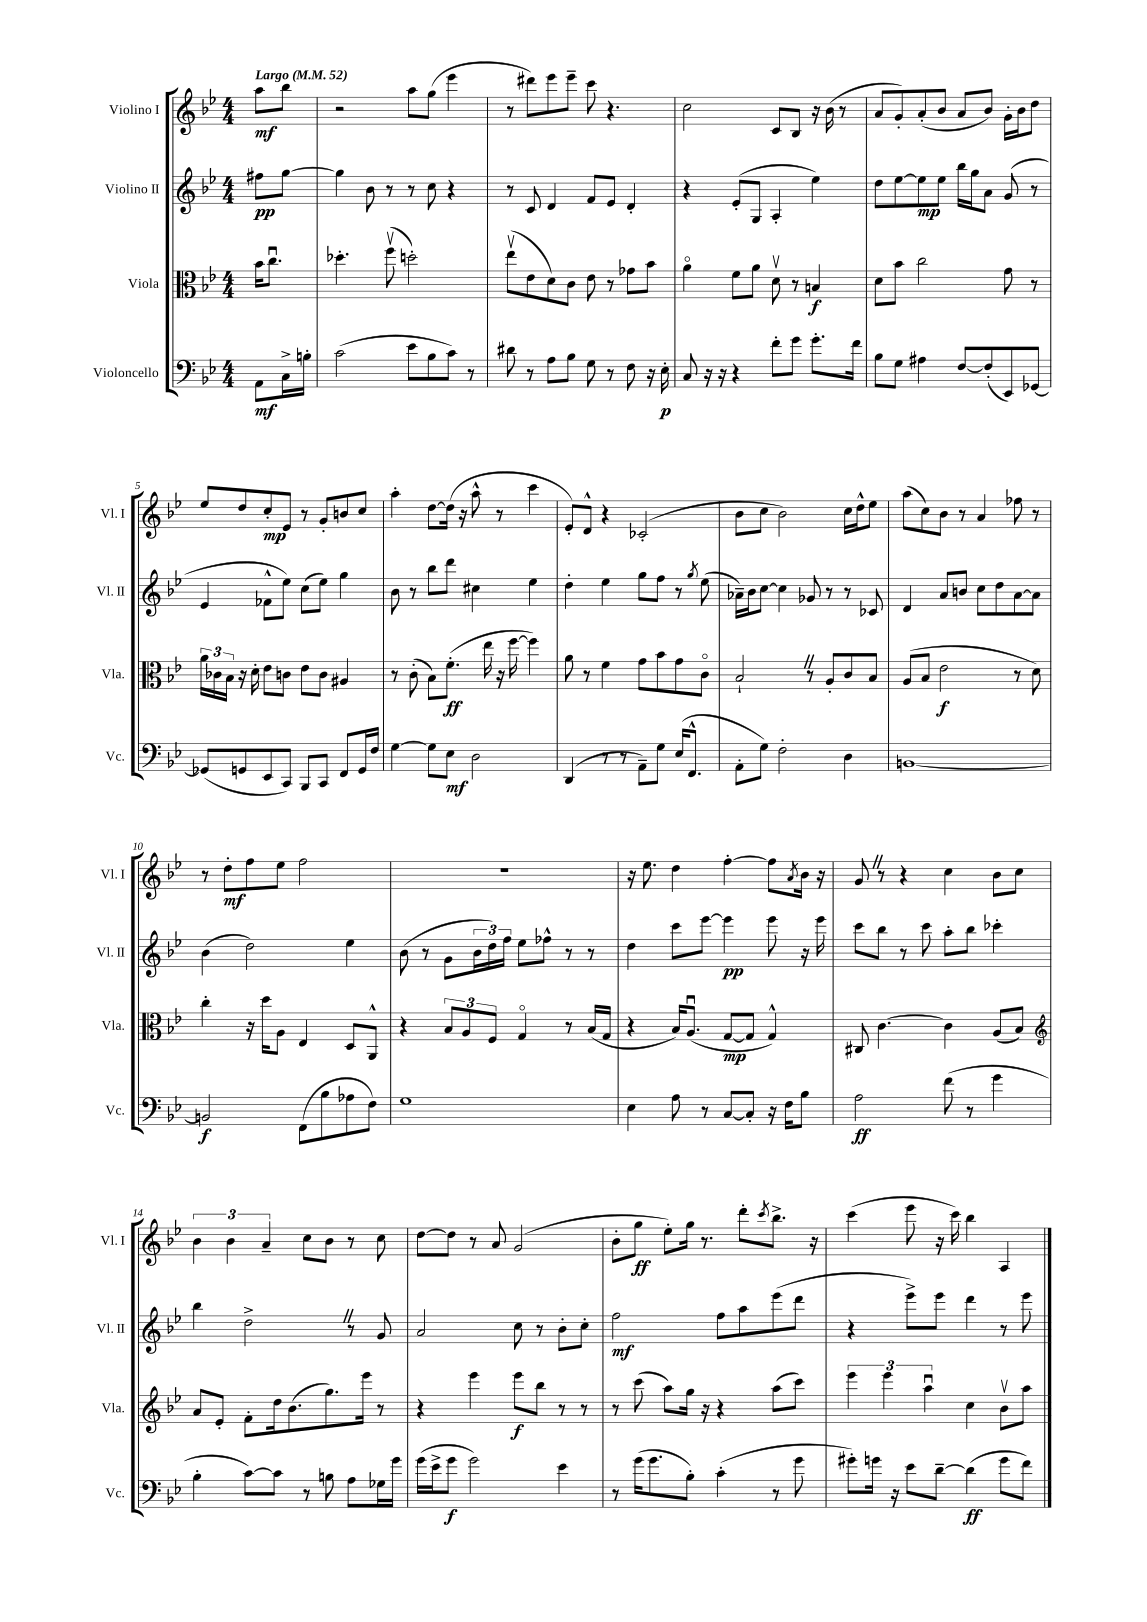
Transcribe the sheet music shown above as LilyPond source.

<<
\new StaffGroup <<
\new Staff = "s0" \with { instrumentName = "Violino I" shortInstrumentName = "Vl. I" } {
    \clef treble \key bes \major \numericTimeSignature \time 4/4 \partial 4 \tempo "Largo" 4 = 52
    a''8\mf bes''8 |
    r2 a''8 g''8( ees'''4 |
    r8 dis'''8) ees'''8 ees'''8-- c'''8 r4. |
    c''2 c'8 bes8 r16 bes'16( r8 |
    a'8 g'8-.) a'8-.( bes'8 a'8 bes'8) g'16-. bes'16 d''8 |
    ees''8 d''8 c''8-.\mp ees'8 r8 g'8-. b'8 c''8 |
    a''4-. d''8~ d''16( r16 a''8-^ r8 c'''4 |
    ees'8-.) d'8-^ r4 ces'2-.( |
    bes'8 c''8 bes'2) c''16 d''16-^ ees''8 |
    a''8( c''8) bes'8 r8 a'4 fes''8 r8 |
    r8 d''8-.\mf f''8 ees''8 f''2 |
    R1 |
    r16 ees''8. d''4 f''4~-. f''8 \acciaccatura { a'8 } bes'16 r16 |
    g'8 \once \override BreathingSign.text = \markup { \musicglyph "scripts.caesura.straight" } \breathe r8 r4 c''4 bes'8 c''8 |
    \tuplet 3/2 { bes'4 bes'4 a'4-- } c''8 bes'8 r8 c''8 |
    d''8~ d''8 r8 a'8 g'2( |
    bes'8-. g''8\ff ees''8-.) g''16 r8. d'''8-. \acciaccatura { c'''8 } bes''8.-> r16 |
    c'''4( ees'''8 r16 c'''16) bes''4 a4 \bar "|." |
}
\new Staff = "s1" \with { instrumentName = "Violino II" shortInstrumentName = "Vl. II" } {
    \clef treble \key bes \major \numericTimeSignature \time 4/4 \partial 4
    fis''8\pp g''8~ |
    g''4 bes'8 r8 r8 c''8 r4 |
    r8 c'8 d'4 f'8 ees'8 d'4-. |
    r4 ees'8-.( g8 a4-. ees''4) |
    d''8 ees''8~ ees''8\mp ees''8 bes''16 g''16 a'8 g'8( r8 |
    ees'4 fes'8-^ ees''8) c''8( ees''8) g''4 |
    bes'8 r8 bes''8 d'''8 cis''4 ees''4 |
    d''4-. ees''4 g''8 f''8 r8 \acciaccatura { g''8 } ees''8( |
    aes'16--) bes'16 c''8~ c''4 ges'8 r8 r8 ces'8 |
    d'4 a'8 b'8 c''8 d''8 a'8~ a'8 |
    bes'4( d''2) ees''4 |
    bes'8( r8 g'8 \tuplet 3/2 { bes'16 d''16) f''16 } ees''8 fes''8-^ r8 r8 |
    d''4 c'''8 ees'''8~ ees'''4\pp ees'''8 r16 ees'''16 |
    c'''8 bes''8 r8 c'''8 a''8-. bes''8 ces'''4-. |
    bes''4 d''2-> \once \override BreathingSign.text = \markup { \musicglyph "scripts.caesura.straight" } \breathe r8 g'8 |
    a'2 c''8 r8 bes'8-. c''8-. |
    f''2\mf f''8 a''8 ees'''8( d'''8 |
    r4 ees'''8->) ees'''8 d'''4 r8 ees'''8 \bar "|." |
}
\new Staff = "s2" \with { instrumentName = "Viola" shortInstrumentName = "Vla." } {
    \clef alto \key bes \major \numericTimeSignature \time 4/4 \partial 4
    bes'16 c''8.\downbow |
    des''4.-. f''8\upbow( d''2-.) |
    ees''8\upbow( ees'8 d'8) c'8 ees'8 r8 ges'8 bes'8 |
    a'4\flageolet f'8 a'8 d'8\upbow r8 b4\f |
    d'8 bes'8 c''2 g'8 r8 |
    \tuplet 3/2 { a'16 ces'16 bes16 } r16 d'16-. ees'8 c'8 ees'8 c'8 ais4 |
    r8 c'8-.( bes8) f'8.-.\ff( ees''16 r16 f''16~ f''4) |
    a'8 r8 f'4 g'8 bes'8 g'8 c'8\flageolet |
    bes2-! \once \override BreathingSign.text = \markup { \musicglyph "scripts.caesura.straight" } \breathe r8 a8-. c'8 bes8 |
    a8( bes8 ees'2\f r8 d'8) |
    c''4-. r16 d''16 a8 ees4 d8 a,8-^ |
    r4 \tuplet 3/2 { bes8 a8 f8 } g4\flageolet r8 bes16( g16 |
    r4 bes16) a8.\downbow( g8~\mp g8 g4-^) |
    cis8 c'4.~ c'4 a8( bes8) |
    \clef treble a'8 ees'8-. f'8-. d''16 bes'8.( g''8.) ees'''16 r8 |
    r4 ees'''4 ees'''8\f bes''8 r8 r8 |
    r8 c'''8( a''8) g''16 r16 r4 a''8( c'''8) |
    \tuplet 3/2 { ees'''4 ees'''4 a''4\downbow } c''4 bes'8\upbow a''8 \bar "|." |
}
\new Staff = "s3" \with { instrumentName = "Violoncello" shortInstrumentName = "Vc." } {
    \clef bass \key bes \major \numericTimeSignature \time 4/4 \partial 4
    a,8\mf c16-> b16-. |
    c'2( ees'8 bes8 c'8) r8 |
    dis'8 r8 a8 bes8 g8 r8 f8 r16 ees16-.\p |
    c8 r16 r16 r4 f'8-. g'8 g'8.-. f'16 |
    bes8 g8 ais4 f8~ f8-.( ees,8) ges,8~ |
    ges,8( g,8 ees,8 c,8) bes,,8 c,8 f,8 g,16 f16 |
    g4~ g8 ees8\mf d2 |
    d,4( r8 r8 a,8--) g8 ees16( f,8.-^ |
    a,8-. g8) f2-. d4 |
    b,1~ |
    b,2\f f,8( bes8 aes8 f8) |
    g1 |
    ees4 a8 r8 c8~ c8-. r16 f16 bes8 |
    a2\ff f'8( r8 g'4 |
    bes4-. c'8~) c'8 r8 b8 a8 ges16 g'16 |
    g'16( ees'16-> g'8\f g'2) ees'4 |
    r8 g'16( g'8. bes8-.) c'4-.( r8 g'8 |
    gis'8-.) g'16 r16 ees'8 d'8~-- d'4\ff( g'8 f'8) \bar "|." |
}
>>
>>
